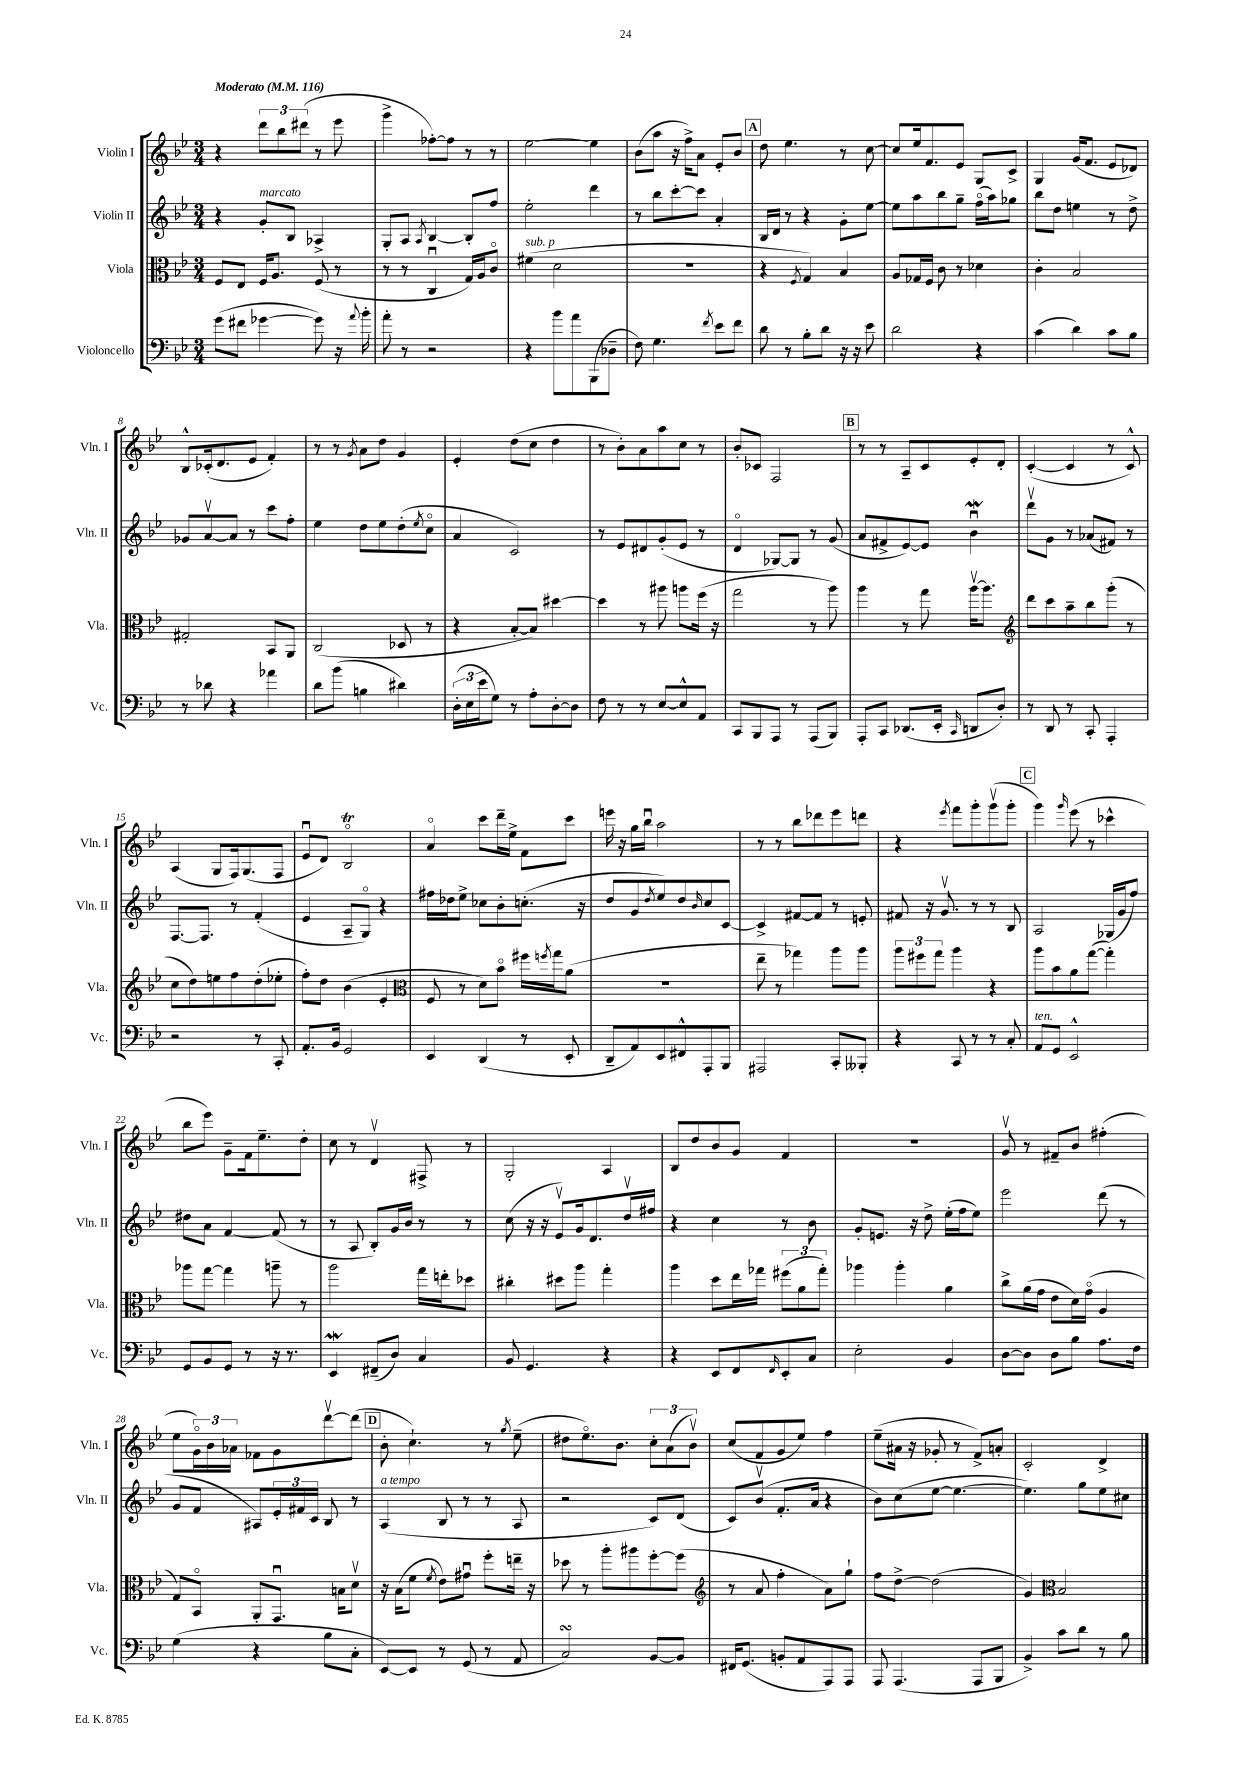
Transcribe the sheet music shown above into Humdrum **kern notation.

**kern	**kern	**kern	**kern
*staff4	*staff3	*staff2	*staff1
*clefF4	*clefC3	*clefG2	*clefG2
*k[b-e-]	*k[b-e-]	*k[b-e-]	*k[b-e-]
*M3/4	*M3/4	*M3/4	*M3/4
*MM116	*MM116	*MM116	*MM116
(8g	8F	4r	4r
8f#	8E-	.	.
[4g-	16F	8g'	12ddd
.	8.A	.	.
.	.	.	12bb-
.	.	8B-	.
.	.	.	(12ddd#
8g-])	(8F	4A-^	8r
16r	8r	.	8eee-
8qqa	.	.	.
16b-'	.	.	.
=	=	=	=
8a'	8r	8G'	4ggg^
8r	8r	8A	.
.	.	8qA	.
2r	4Cu	[4B-	[8ff-')
.	.	.	8ff-]
.	16G)	8B-']	8r
.	16A	.	.
.	8co	8ff	8r
=	=	=	=
4r	(4f#	2ee-'	[2ee-
8b-	2d	.	.
8a	.	.	.
(8BBB-	.	4ddd	4ee-]
8D-~	.	.	.
=	=	=	=
8F)	2.r	8r	(8b-
4.G	.	8bb-	8aa
.	.	[8ccc'	16r
.	.	.	16ff^)
.	.	8ccc]	8a
8qf	.	.	.
8e-	.	4a'	8e-'
8f	.	.	8b-
=	=	=	=
8d	4r	16B-	8dd
.	.	16d	.
8r	.	8r	4.ee-
.	8qF	.	.
8B-'	4G)	4r	.
8d	.	.	.
16r	4B-	8g'	8r
16r	.	.	.
8e-	.	[8ee-	[8cc
=	=	=	=
2d	8A	8ee-]	8cc]
.	16G-	8aa	16ee-
.	16F	.	8.f
.	8c	8bb-	.
.	8r	8gg~	8e-
4r	4d-	(16ffo	8G
.	.	16aa)	.
.	.	8gg-	8c^
=	=	=	=
(4c	4c'	8bb-	4G
.	.	8dd	.
4d)	2B-	4ee	(16g
.	.	.	8.f
8c	.	8r	8e-
8B-	.	8dd^	8d-)
=	=	=	=
8r	2G#'	8g-	8B-^^
8d-	.	[8av	(16c-'
.	.	.	8.d
4r	.	8a]	.
.	.	8r	8e-
4a-	8BB-	8ccc	4f')
.	8AA	8ff'	.
=	=	=	=
8d	(2C	4ee-	8r
(8b-	.	.	8r
.	.	.	8qg
4B	.	8dd	8a
.	.	8ee-	8dd
4d#)	8D-	(8dd'	4g
.	.	8qee-	.
.	8r	8cco	.
=	=	=	=
(24D'	4r	4a	4e-'
24E-	.	.	.
24e-	.	.	.
8G)	.	.	.
8r	[8B-'	2c)	(8dd
8A'	8B-])	.	8cc
[8D'	[4dd#	.	4dd
8D]	.	.	.
=	=	=	=
8F	4dd#]	8r	8r
8r	.	8e-	8b-')
8r	8r	8d#	8a
[8E-	8aa#	(8g'	8aa
8E-^^]	8aa	8e-	8cc
8AA	(16ff	8r	8r
.	16r	.	.
=	=	=	=
8CC	2gg	4do	8b-'
8BBB-	.	.	8c-
8AAA	.	[8G-)	2F
8r	.	8G-]	.
(8AAA	8r	8r	.
8BBB-)	8aa)	(8g	.
=	=	=	=
8AAA'	4aa	8a	8r
8CC	.	8f#^	8r
(8.DD-	8r	[8e-)	8A~
.	8gg	8e-]	8c
16EE-'	.	.	.
16qqCC	.	.	.
8DD	[16aav	4b-u	8e-'
.	8.aa]	.	.
8D')	.	.	8d'
=	=	=	=
*	*clefG2	*	*
8r	8ddd	8dddv	([4c'
8DD	8ccc	8g	.
8r	8aa~	8r	4c]
8CC'	8bb-	(8a-	.
4AAA'	(8ggg'	8f#)	8r
.	8r	8r	8c^^)
=	=	=	=
2r	8cc	[8.F	(4A
.	8dd)	.	.
.	.	8.F]	.
.	8ee	.	8G
.	8ff	8r	16F)
.	.	.	(8.G
8r	(8dd'	(4f'	.
8CC'	8ee-'	.	8F
=	=	=	=
8.AA'	8ff')	4e-	8e-u
.	8dd	.	8d)
16BB-	.	.	.
2GG	(4b-	8A~	2B-o
.	.	8Go)	.
.	4e-'	4r	.
=	=	=	=
*	*clefC3	*	*
4EE-	8F	16ff#	4ao
.	.	16dd-	.
.	8r	8ee-^	.
(4DD	8d)	8cc-	8ccc
.	8b-o	8b-'	16ddd~
.	.	.	16ee-^
8r	16ff#	(8.cc'	8f
.	8qff	.	.
.	16gg	.	.
8EE-'	(8a	.	8ccc
.	.	16r	.
=	=	=	=
8DD~	2.r	8dd	16eee
.	.	.	16r
8AA)	.	8g	16gg
.	.	.	16bb-u
.	.	8qdd	.
8EE-	.	8ee-)	2aa
8FF#^^	.	8dd	.
.	.	16qqb-	.
8AAA'	.	8cc	.
8BBB-	.	[8c	.
=	=	=	=
2AAA#	8ee-~	4c^]	8r
.	8r	.	8r
.	4gg-)	[8f#	8bb-
.	.	8f#]	8ddd-
8CC'	8aa	8r	8eee-
8BBB--'	8aa	8e'	8ddd
=	=	=	=
4r	12aa	8f#	4r
.	12ff#	.	.
.	.	16r	.
.	12gg	.	.
.	.	8.gv	.
.	.	.	8qeee-
8CC	4aa	.	8fff
8r	.	8r	8ggg'
8r	4r	8r	(8gggv
8C'	.	8B-	8ggg'
=	=	=	=
8AA	8aa	2A	4ggg)
8GG	8b-	.	.
.	.	.	16qqggg
2EE-^^	8a	.	(8eee-
.	([8gg	.	8r
.	4gg'])	(16G-	4ccc-^^
.	.	16g	.
.	.	8ff)	.
=	=	=	=
8GG	8aa-	8dd#	8bb-
8BB-	[8gg	8a	8eee-)
8GG	4gg]	[4f	8g~
8r	.	.	16f
.	.	.	8.ee-~
16r	8aa~	(8f]	.
8.r	.	.	.
.	8r	8r	8dd'
=	=	=	=
4EE-	2aa	8r	8cc
.	.	8A	8r
(8FF#~	.	8B-')	4dv
8D)	.	16g	.
.	.	16b-	.
4C	16gg	8r	8F#^
.	16ee'	.	.
.	8dd-	8r	8r
=	=	=	=
8BB-	4cc#'	(8cc	2G'
4.GG	.	16r	.
.	.	16r	.
.	8dd#	8e-v)	.
.	8aa	16g	.
.	.	8.d	.
4r	4gg'	.	4A
.	.	16ddv	.
.	.	16ff#	.
=	=	=	=
4r	4aa	4r	8B-
.	.	.	8dd
8EE-	8dd	4cc	8b-
8FF	16ee-	.	8g
.	16gg-	.	.
16qqFF	.	.	.
8EE-'	(12ff#	8r	4f
.	12a	.	.
8C	.	8b-	.
.	12gg-')	.	.
=	=	=	=
2E-'	4aa-	8g'	2.r
.	.	8.e	.
.	4aa-'	.	.
.	.	16r	.
.	.	8dd^	.
4BB-	4a	(16ee-'	.
.	.	16ff	.
.	.	8ee-)	.
=	=	=	=
[8D	8cc^	2eee-	8gv
8D]	(16a	.	8r
.	16g	.	.
8D	8e-	.	8f#~
8B-	16d)	.	8b-
.	(16go	.	.
8.A	4A	(8ddd	(4ff#'
.	.	8r	.
16F	.	.	.
=	=	=	=
(4G	8G)	8g	8ee-
.	8BB-o	8f	24go)
.	.	.	24b-
.	.	.	24a-
4r	8AA'	8A#)	8f-
.	8.GGu	24e-'	8g
.	.	24f#	.
.	.	24c	.
8B-	.	8B-	[8dddv
.	16B	.	.
8C'	8dv	8r	(8ddd]
=	=	=	=
[8EE-)	16r	(4A	8b-'
.	(16B-	.	.
8EE-]	8f	.	4.cc`)
.	8qf	.	.
8r	8e-)	8B-	.
(8GG	8g#u	8r	.
8r	8ff'	8r	8r
.	.	.	8qgg
8AA	16ee~	8A	(8ee-~
.	16r	.	.
=	=	=	=
2C)	8dd-	2r	8dd#
.	8r	.	8.ee-o)
.	8aa'	.	.
.	.	.	8.b-
.	8aa#	.	.
[8BB-	[8ff'	8c)	12cc'
.	.	.	(12a
8BB-]	(8ff]	(8d	.
.	.	.	12b-v)
=	=	=	=
*	*clefG2	*	*
16FF#	8r	8c)	(8cc
(8.GG	.	.	.
.	8a	(8b-v	8f
8BB'	4ff'	8.f'	8g
8AA	.	.	8ee-)
.	.	16a	.
8AAA)	8a)	4r	4ff
8AAA	8gg`	.	.
=	=	=	=
8AAA	8ff	8b-)	(8ee-~
(4.AAA	[8dd^	(8cc	16a#
.	.	.	16r
.	(2dd]	[8ee-	8g-'
.	.	4.ee-_	8r
8AAA	.	.	8f^)
8BBB-	.	.	8a'
=	=	=	=
4BB-^)	4g)	4.ee-])	2c'
*	*clefC3	*	*
8c	2B-	.	.
8d	.	8gg	.
8r	.	8ee-	4d^
8B-	.	8cc#	.
==	==	==	==
*-	*-	*-	*-
